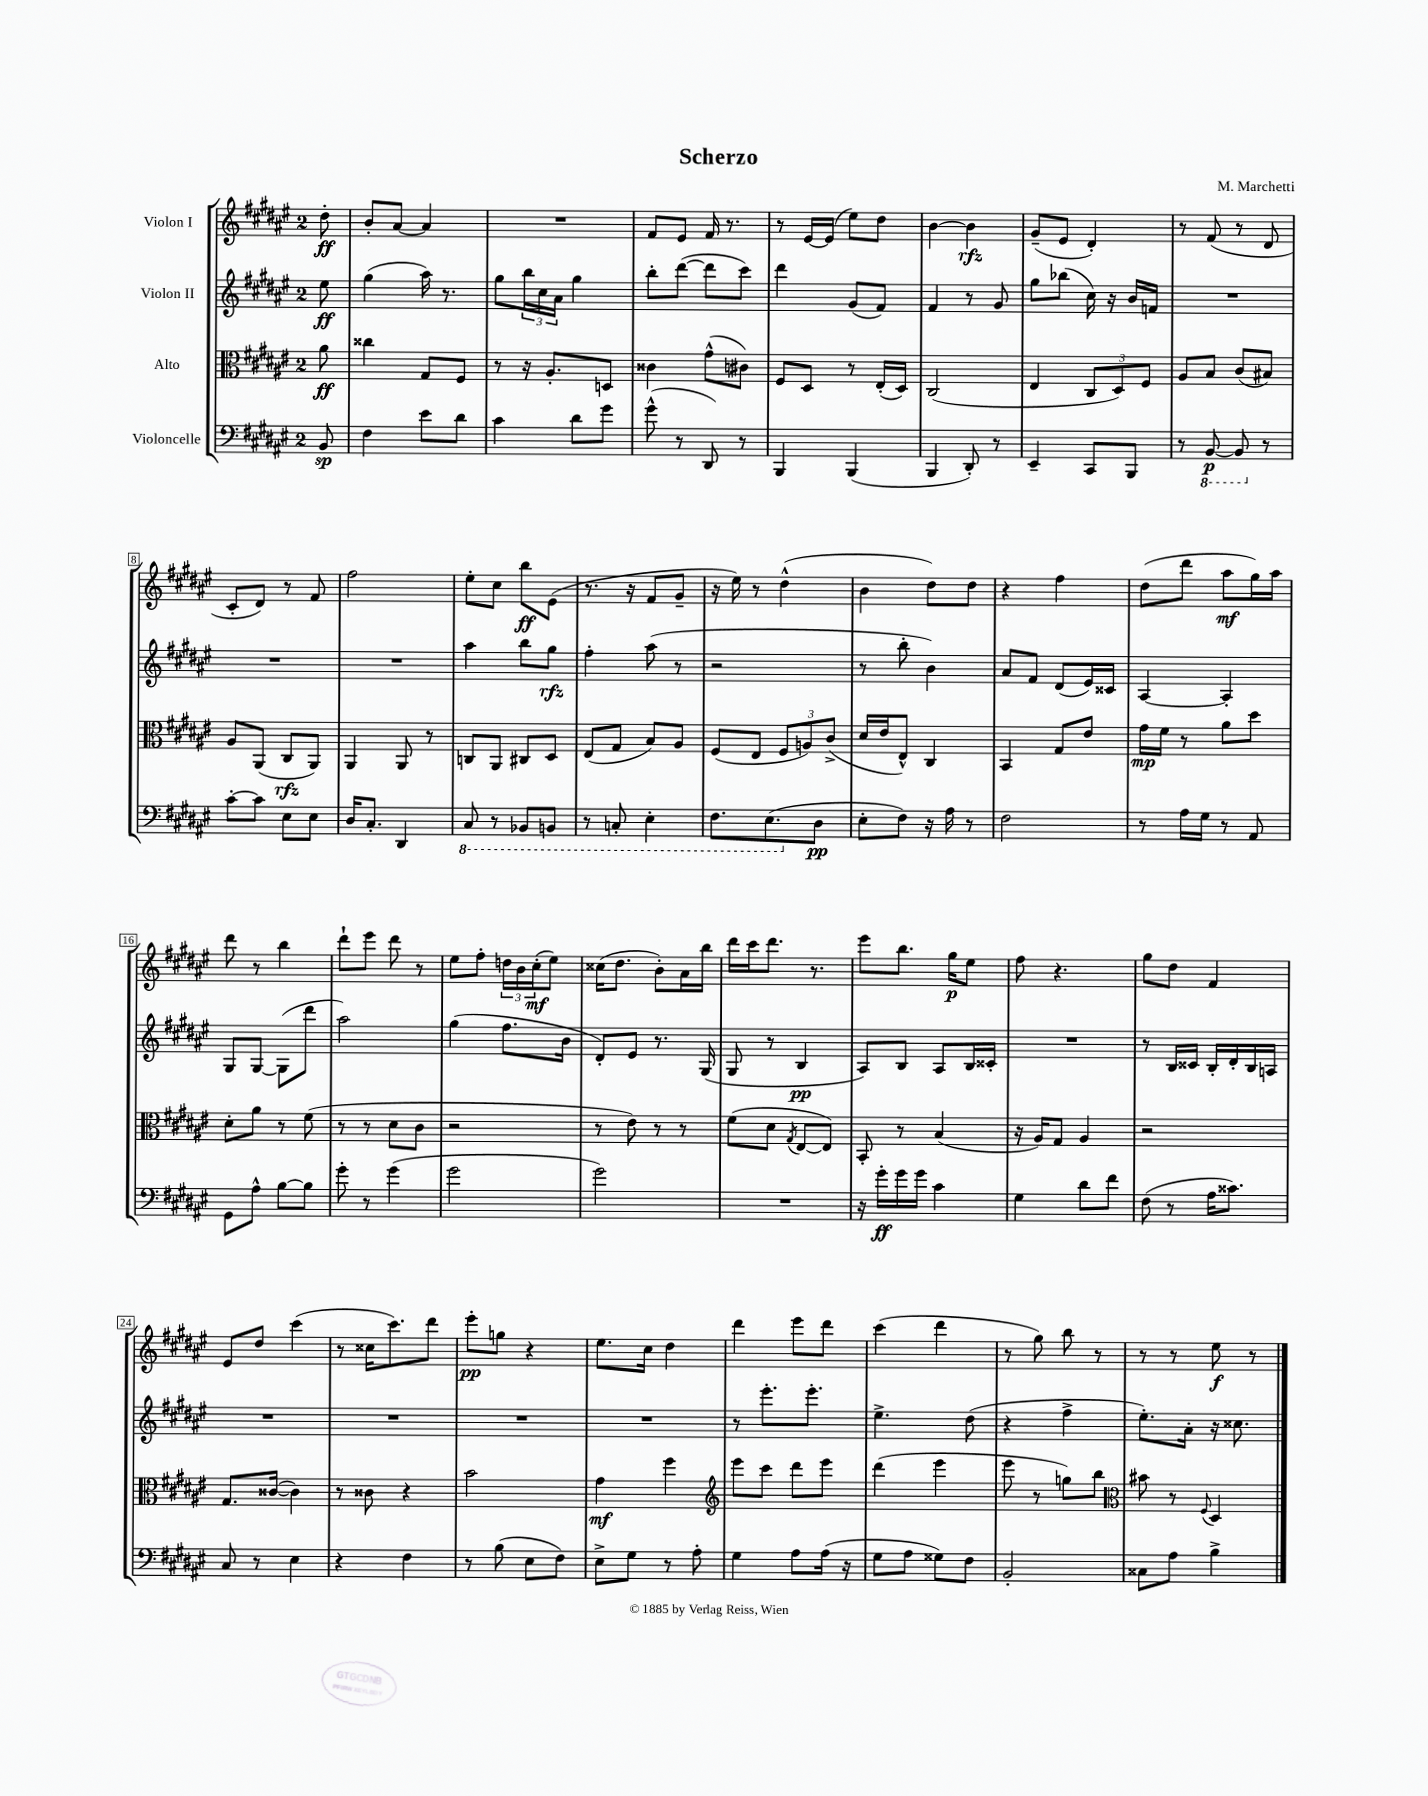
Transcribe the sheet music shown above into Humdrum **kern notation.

**kern	**kern	**kern	**kern
*staff4	*staff3	*staff2	*staff1
*clefF4	*clefC3	*clefG2	*clefG2
*k[f#c#g#d#a#e#]	*k[f#c#g#d#a#e#]	*k[f#c#g#d#a#e#]	*k[f#c#g#d#a#e#]
*M2/4	*M2/4	*M2/4	*M2/4
8BB	8a#	8ee#	8dd#'
=	=	=	=
4F#	4cc##	(4gg#	8b'
.	.	.	[8a#
8e#	8G#	16aa#)	4a#]
.	.	8.r	.
8d#	8F#	.	.
=	=	=	=
4c#	8r	8gg#	2r
.	16r	24bb	.
.	.	24cc#	.
.	8.A#'	.	.
.	.	24a#	.
8d#	.	4gg#	.
8g#	8D	.	.
=	=	=	=
(8g#^^	4c##	8bb'	8f#
8r	.	([8ddd#	8e#
8DD#)	(8g#^^	8ddd#]	16f#
.	.	.	8.r
8r	8c#)	8ccc#)	.
=	=	=	=
4BBB	8F#	4ddd#	8r
.	8D#	.	[16e#
.	.	.	(16e#]
(4BBB	8r	(8g#	8ee#)
.	(16E#'	8f#)	8dd#
.	16D#)	.	.
=	=	=	=
4BBB	(2C#	4f#	[4b
8DD#')	.	8r	4b]
8r	.	8g#	.
=	=	=	=
4EE#~	4E#	8gg#	(8g#~
.	.	(8bb-	8e#
8CC#	12C#	16cc#)	4d#')
.	.	16r	.
.	12D#)	.	.
8BBB	.	16b	.
.	12F#	.	.
.	.	16f	.
=	=	=	=
8r	8A#	2r	8r
[8BBB	8B	.	(8f#
8BBB]	(8c#	.	8r
8r	8B#)	.	8d#
=	=	=	=
[8c#'	8A#	2r	8c#'
8c#]	(8AA#	.	8d#)
8E#	8C#	.	8r
8E#	8AA#)	.	8f#
=	=	=	=
16D#	4AA#	2r	2ff#
8.C#'	.	.	.
4DD#	8AA#	.	.
.	8r	.	.
=	=	=	=
8CC#	8C	4aa#	8ee#'
8r	8AA#	.	8cc#
8BBB-	8C#	8bb	8bb
8BBB	8D#	8gg#	(8e#
=	=	=	=
8r	(8E#	4ff#'	8.r
8CC'	8G#	.	.
.	.	.	16r
4EE#'	8B)	(8aa#	8f#
.	8A#	8r	8g#~
=	=	=	=
8.FF#	(8F#	2r	16r
.	.	.	16ee#)
.	8E#	.	8r
(8.EE#	.	.	.
.	12F#	.	(4dd#^^
.	12A)	.	.
8D#	.	.	.
.	(12c#^	.	.
=	=	=	=
8E#'	16d#	8r	4b
.	16e#	.	.
8F#)	8E#^^)	8bb'	.
16r	4C#	4b)	8dd#)
16A#	.	.	.
8r	.	.	8dd#
=	=	=	=
2F#	4BB	8a#	4r
.	.	8f#	.
.	8G#	(8d#	4ff#
.	8e#	16e#)	.
.	.	16c##	.
=	=	=	=
8r	16g#	[4A#	(8dd#
.	16f#	.	.
16A#	8r	.	8ddd#
16G#	.	.	.
8r	8a#	4A#']	8aa#
8AA#	8dd#	.	16gg#)
.	.	.	16aa#
=	=	=	=
8GG#	8d#'	8G#	8ddd#
8A#^^	8a#	[8G#	8r
[8B	8r	(8G#]	4bb
8B]	(8f#	8ddd#	.
=	=	=	=
8g#'	8r	2aa#)	8ddd#`
8r	8r	.	8eee#
(4g#	8d#	.	8ddd#
.	8c#	.	8r
=	=	=	=
2g#	2r	(4gg#	8ee#
.	.	.	8ff#'
.	.	8.ff#	24dd
.	.	.	24b
.	.	.	(24cc#'
.	.	.	8ee#)
.	.	16b	.
=	=	=	=
2g#)	8r	8d#')	(16cc##
.	.	.	8.dd#
.	8e#)	8e#	.
.	8r	8.r	8b')
.	8r	.	16a#
.	.	(16G#	16bb
=	=	=	=
2r	(8f#	8G#	16ddd#
.	.	.	16ccc#
.	8d#	8r	8.ddd#
.	8qG#	.	.
.	[8E#	4B	.
.	.	.	8.r
.	8E#])	.	.
=	=	=	=
16r	8BB'	8A#)	8eee#
16g#'	.	.	.
16g#	8r	8B	8.bb
16g#	.	.	.
4c#	(4B	8A#	.
.	.	.	16gg#
.	.	16B	8ee#
.	.	16c##'	.
=	=	=	=
4G#	16r	2r	8ff#
.	16A#)	.	.
.	8G#	.	4.r
8d#	4A#	.	.
8f#	.	.	.
=	=	=	=
(8F#	2r	8r	8gg#
8r	.	16B	8dd#
.	.	16c##	.
16A#	.	16B'	4f#
8.c##)	.	16d#'	.
.	.	16B	.
.	.	16A	.
=	=	=	=
8C#	8.G#	2r	8e#
8r	.	.	8dd#
.	([16c##	.	.
4E#	4c##])	.	(4ccc#
=	=	=	=
4r	8r	2r	8r
.	8c##	.	16cc##
.	.	.	8.ccc#)
4F#	4r	.	.
.	.	.	8ddd#
=	=	=	=
8r	2b	2r	8eee#'
(8B	.	.	8gg
8E#	.	.	4r
8F#)	.	.	.
=	=	=	=
8E#^	4g#	2r	8.ee#
8G#	.	.	.
.	.	.	16cc#
8r	4ff#	.	4dd#
8A#'	.	.	.
=	=	=	=
*	*clefG2	*	*
4G#	8eee#	8r	4ddd#
.	8ccc#	8.eee#'	.
8A#	8ddd#	.	8eee#
.	.	8.eee#'	.
(16A#	8eee#	.	8ddd#
16r	.	.	.
=	=	=	=
8G#	(4ddd#	4.ee#^	(4ccc#
8A#	.	.	.
8G##)	4eee#	.	4ddd#
8F#	.	(8dd#	.
=	=	=	=
2BB'	8eee#	4r	8r
.	8r	.	8gg#)
.	8gg)	4ff#^	8bb
.	8bb	.	8r
=	=	=	=
*	*clefC3	*	*
8C##	8b#	8.ee#')	8r
8A#	8r	.	8r
.	.	16a#'	.
.	8qqF#	.	.
4B^	4D#	16r	8ee#
.	.	8.cc##	.
.	.	.	8r
==	==	==	==
*-	*-	*-	*-
